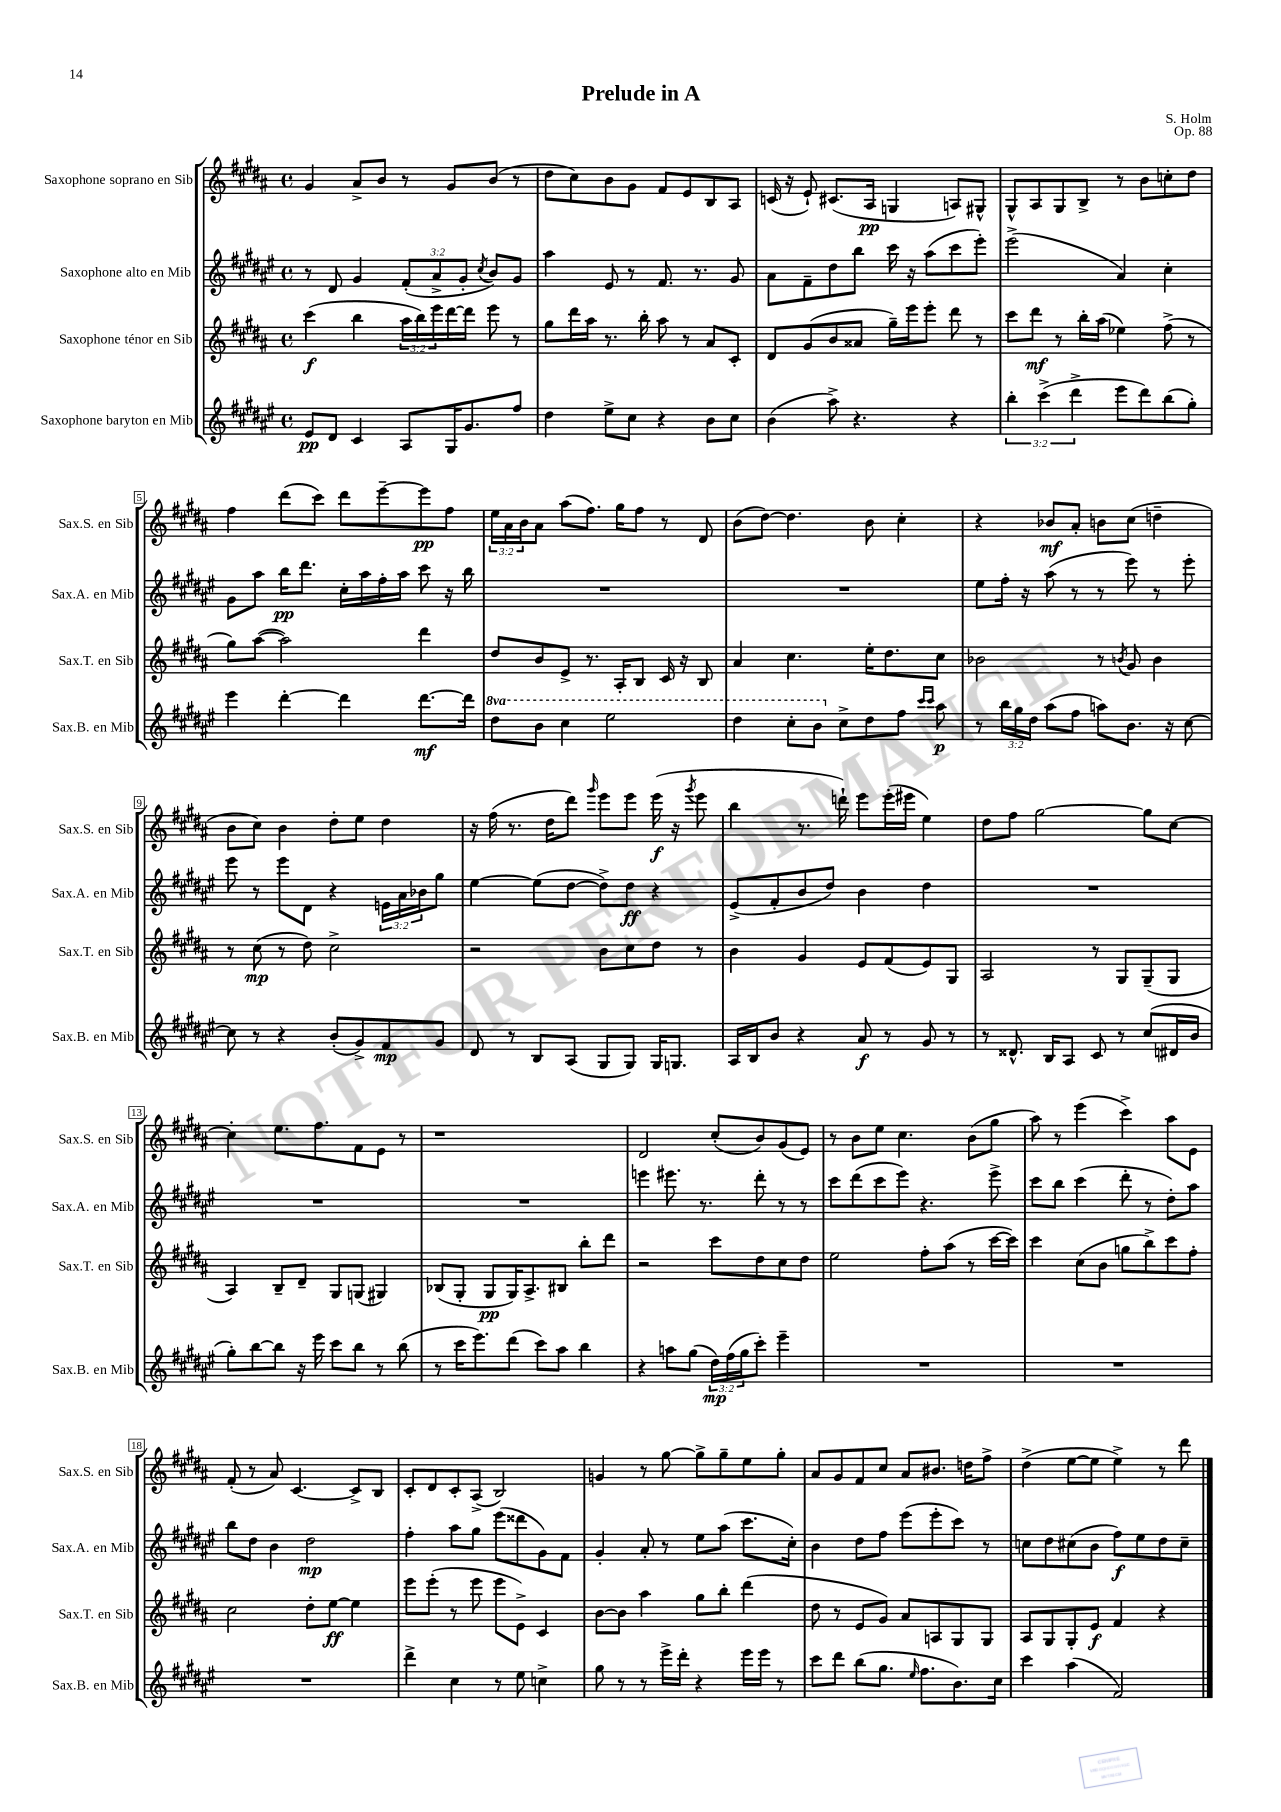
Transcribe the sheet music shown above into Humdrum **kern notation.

**kern	**dynam	**kern	**dynam	**kern	**dynam	**kern	**dynam
*part4	*part4	*part3	*part3	*part2	*part2	*part1	*part1
*staff4	*staff4	*staff3	*staff3	*staff2	*staff2	*staff1	*staff1
*I"Saxophone baryton en Mib	*	*I"Saxophone ténor en Sib	*	*I"Saxophone alto en Mib	*	*I"Saxophone soprano en Sib	*
*I'Sax.B. en Mib	*	*I'Sax.T. en Sib	*	*I'Sax.A. en Mib	*	*I'Sax.S. en Sib	*
*clefG2	*	*clefG2	*	*clefG2	*	*clefG2	*
*k[f#c#g#d#a#e#]	*	*k[f#c#g#d#a#]	*	*k[f#c#g#d#a#e#]	*	*k[f#c#g#d#a#]	*
*M4/4	*	*M4/4	*	*M4/4	*	*M4/4	*
*met(c)	*	*met(c)	*	*met(c)	*	*met(c)	*
=1	=1	=1	=1	=1	=1	=1	=1
8e#/L	pp	(4ccc#\	f	8r	.	4g#/	.
8d#/J	.	.	.	8d#/	.	.	.
4c#/	.	4bb\	.	4g#/	.	8a#^/L	.
.	.	.	.	.	.	8b/J	.
8A#/L	.	24aa#\LL	.	(12f#'/L	.	8r	.
.	.	24bb\)	.	.	.	.	.
.	.	24eee\	.	12a#^/	.	.	.
16G#/K	.	[16ddd#\	.	.	.	8g#/L	.
.	.	.	.	12g#'/J	.	.	.
8.g#/	.	16ddd#\JJ]	.	.	.	.	.
.	.	.	.	8qcc#/	.	.	.
.	.	8eee\	.	8b/L)	.	(8b/J	.
8ff#/J	.	8r	.	8g#/J	.	8r	.
=2	=2	=2	=2	=2	=2	=2	=2
4dd#\	.	8gg#\L	.	4aa#\	.	8dd#\L	.
.	.	16ddd#\L	.	.	.	8cc#\)	.
.	.	16aa#\JJ	.	.	.	.	.
8ee#^\L	.	8.r	.	8e#/	.	8b\	.
8cc#\J	.	.	.	8r	.	8g#\J	.
.	.	16bb'\	.	.	.	.	.
4r	.	8aa#\	.	8.f#/	.	8f#/L	.
.	.	8r	.	.	.	8e/	.
.	.	.	.	8.r	.	.	.
8b\L	.	8a#/L	.	.	.	8B/	.
8cc#\J	.	8c#'/J	.	8g#/	.	8A#/J	.
=3	=3	=3	=3	=3	=3	=3	=3
(4b\	.	8d#/L	.	8a#\L	.	(16cn/	.
.	.	.	.	.	.	16r	.
.	.	(8g#/	.	8f#~\	.	8e`/)	.
8aa#^\)	.	8b/	.	8dd#\	.	(8.c#X/L	.
4.r	.	8a##X/J	.	8bb\J	.	.	.
.	.	.	.	.	.	16A#/Jk	pp
.	.	16gg#~\LL)	.	16ccc#\	.	4Gn/	.
.	.	16eee\J	.	16r	.	.	.
.	.	8eee'\J	.	(8aa#\L	.	.	.
4r	.	8ddd#\	.	8ccc#\	.	8An/L)	.
.	.	8r	.	8eee#'\J)	.	8G#X^^/J	.
=4	=4	=4	=4	=4	=4	=4	=4
6bb'\	.	8ccc#\L	.	(2eee#^\	.	8G#^^/L	.
.	.	8ddd#\J	mf	.	.	8A#/	.
(6ccc#^\	.	.	.	.	.	.	.
.	.	8r	.	.	.	8G#/	.
6ddd#^\	.	.	.	.	.	.	.
.	.	16bb'\LL	.	.	.	8B^/J	.
.	.	(16aa#\JJ	.	.	.	.	.
8eee#\L	.	4ee-X\)	.	4a#/)	.	8r	.
8ddd#\)	.	.	.	.	.	8b\L	.
(8bb\	.	(8ff#^\	.	4cc#'\	.	8ccn'\	.
8gg#'\J)	.	8r	.	.	.	8dd#\J	.
!!LO:LB:g=z
=5	=5	=5	=5	=5	=5	=5	=5
4eee#\	.	8gg#\L)	.	8g#\L	.	4ff#\	.
.	.	([8aa#\J	.	8aa#\J	.	.	.
[4ddd#'\	.	2aa#\])	.	16bb\KL	pp	(8ddd#\L	.
.	.	.	.	8.ddd#\J	.	.	.
.	.	.	.	.	.	8ccc#\J)	.
4ddd#\]	.	.	.	16cc#'\LL	.	8ddd#\L	.
.	.	.	.	16aa#\	.	.	.
.	.	.	.	16ff#'\	.	[8eee~\	.
.	.	.	.	16aa#\JJ	.	.	.
[8.ddd#\L	mf	4ddd#\	.	8ccc#\	.	8eee\]	pp
.	.	.	.	16r	.	8ff#\J	.
16ddd#\Jk]	.	.	.	16bb\	.	.	.
=6	=6	=6	=6	=6	=6	=6	=6
*8va	*	*	*	*	*	*	*
8ddd#\L	.	8dd#/L	.	1r	.	24ee\LL	.
.	.	.	.	.	.	24a#\	.
.	.	.	.	.	.	24b\J	.
8bb\J	.	8b/	.	.	.	8a#\J	.
4ccc#\	.	8e^/J	.	.	.	(8aa#\L	.
.	.	8.r	.	.	.	8.ff#\J)	.
2eee#\	.	.	.	.	.	.	.
.	.	16A#'/KL	.	.	.	16gg#\KL	.
.	.	8B/J	.	.	.	8ff#\J	.
.	.	16c#/	.	.	.	8r	.
.	.	16r	.	.	.	.	.
.	.	8B/	.	.	.	8d#/	.
=7	=7	=7	=7	=7	=7	=7	=7
4ddd#\	.	4a#/	.	1r	.	(8b\L	.
.	.	.	.	.	.	[8dd#\J)	.
8ccc#'\L	.	4.cc#\	.	.	.	4.dd#\]	.
8bb\J	.	.	.	.	.	.	.
*X8va	*	*	*	*	*	*	*
8cc#^\L	.	.	.	.	.	.	.
8dd#\	.	16ee'\KL	.	.	.	8b\	.
.	.	8.dd#\	.	.	.	.	.
8ff#\J	.	.	.	.	.	4cc#'\	.
16qqccc#/LL	.	.	.	.	.	.	.
16qqccc#/JJ	.	.	.	.	.	.	.
8aa#\	p	8cc#\J	.	.	.	.	.
=8	=8	=8	=8	=8	=8	=8	=8
8r	.	2b-X\	.	8ee#\L	.	4r	.
24bb\LL	.	.	.	16ff#'\Jk	.	.	.
24gg#\	.	.	.	.	.	.	.
.	.	.	.	16r	.	.	.
24dd#\JJ	.	.	.	.	.	.	.
(8aa#\L	.	.	.	(8aa#\	.	8b-X/L	mf
8ff#\J	.	.	.	8r	.	8a#'/J	.
8aan\L)	.	8r	.	8r	.	8bn\L	.
.	.	8qbn/	.	.	.	.	.
8.b\J	.	8g#/	.	8eee#\)	.	(8cc#\J	.
.	.	4b\	.	8r	.	4ddn~\	.
16r	.	.	.	.	.	.	.
[8cc#\	.	.	.	8eee#'\	.	.	.
!!LO:LB:g=z
=9	=9	=9	=9	=9	=9	=9	=9
8cc#\]	.	8r	.	8eee#\	.	8b\L	.
8r	.	(8cc#\	mp	8r	.	8cc#\J)	.
4r	.	8r	.	8eee#\L	.	4b\	.
.	.	8dd#\)	.	8d#\J	.	.	.
(8b'/L	.	2cc#^\	.	4r	.	8dd#'\L	.
8g#^/)	.	.	.	.	.	8ee\J	.
8f#/	mp	.	.	24en\LL	.	4dd#\	.
.	.	.	.	24a#\	.	.	.
.	.	.	.	24b-X\J	.	.	.
8g#/J	.	.	.	8gg#\J	.	.	.
=10	=10	=10	=10	=10	=10	=10	=10
8d#/	.	2r	.	[4ee#\	.	16r	.
.	.	.	.	.	.	(16ff#\	.
8r	.	.	.	.	.	8.r	.
8B/L	.	.	.	(8ee#\L]	.	.	.
.	.	.	.	.	.	16dd#\KL	.
(8A#/J	.	.	.	[8dd#\J	.	8ddd#\J)	.
.	.	.	.	.	.	16qqggg#/	.
8G#/L	.	8b\L	.	8dd#^\L])	.	8eee\L	.
8G#/J)	.	8cc#\	.	8dd#\J	ff	8eee\J	.
16G#/KL	.	8dd#\J	.	4r	.	(16eee\	f
8.Gn/J	.	.	.	.	.	16r	.
.	.	.	.	.	.	8qggg#/	.
.	.	8r	.	.	.	8eee\	.
=11	=11	=11	=11	=11	=11	=11	=11
16A#/LL	.	4b\	.	(8e#^/L	.	4bb\	.
16B/J	.	.	.	.	.	.	.
8b/J	.	.	.	8f#'/	.	.	.
4r	.	4g#/	.	8b/	.	8.r	.
.	.	.	.	8dd#/J)	.	.	.
.	.	.	.	.	.	16dddn`\)	.
8a#/	f	8e/L	.	4b\	.	8eee\L	.
8r	.	(8f#/	.	.	.	(16eee'\L	.
.	.	.	.	.	.	16eee#X\JJ	.
8g#/	.	8e/)	.	4dd#\	.	4ee\)	.
8r	.	8G#/J	.	.	.	.	.
=12	=12	=12	=12	=12	=12	=12	=12
8r	.	2A#/	.	1r	.	8dd#\L	.
8.d##X^^/	.	.	.	.	.	8ff#\J	.
.	.	.	.	.	.	[2gg#\	.
16B/KL	.	.	.	.	.	.	.
8A#/J	.	.	.	.	.	.	.
8c#/	.	8r	.	.	.	.	.
8r	.	8G#/L	.	.	.	.	.
(8cc#/L	.	(8G#~/	.	.	.	8gg#\L]	.
16d#X/L	.	8G#/J	.	.	.	[8cc#\J	.
16b/JJ	.	.	.	.	.	.	.
!!LO:LB:g=z
=13	=13	=13	=13	=13	=13	=13	=13
8gg#'\L)	.	4A#/)	.	1r	.	4cc#'\]	.
[8bb\	.	.	.	.	.	.	.
8bb\J]	.	8B~/L	.	.	.	8.ee\L	.
16r	.	8d#~/J	.	.	.	.	.
16eee#\	.	.	.	.	.	8.ff#\	.
8ccc#\L	.	8G#/L	.	.	.	.	.
8bb\J	.	(8Gn/J	.	.	.	8f#\	.
8r	.	4G#X/)	.	.	.	8e\J	.
(8bb\	.	.	.	.	.	8r	.
=14	=14	=14	=14	=14	=14	=14	=14
8r	.	(8B-X/L	.	1r	.	1r	.
16ccc#\KL	.	8G#'/J	.	.	.	.	.
8.eee#\)	.	.	.	.	.	.	.
.	.	8G#/L	pp	.	.	.	.
(8ddd#\J	.	16G#/K)	.	.	.	.	.
.	.	8.A#^/	.	.	.	.	.
8ccc#\L)	.	.	.	.	.	.	.
8aa#\J	.	8B#X/J	.	.	.	.	.
4bb\	.	8bb'\L	.	.	.	.	.
.	.	8ddd#\J	.	.	.	.	.
=15	=15	=15	=15	=15	=15	=15	=15
4r	.	2r	.	4eeen\	.	2d#/	.
8aan\L	.	.	.	8.eee#X\	.	.	.
(8gg#\J	.	.	.	.	.	.	.
.	.	.	.	8.r	.	.	.
24dd#\LL)	mp	8ccc#\L	.	.	.	(8cc#'/L	.
(24ff#\	.	.	.	.	.	.	.
24gg#\J	.	.	.	.	.	.	.
8ccc#'\J)	.	8dd#\	.	8ddd#'\	.	8b/)	.
4eee#~\	.	8cc#\	.	8r	.	(8g#/	.
.	.	8dd#\J	.	8r	.	8e/J)	.
=16	=16	=16	=16	=16	=16	=16	=16
1r	.	2ee\	.	8ccc#\L	.	8r	.
.	.	.	.	(8ddd#\	.	8b\L	.
.	.	.	.	8ccc#\	.	8ee\J	.
.	.	.	.	8eee#\J)	.	4.cc#\	.
.	.	8ff#'\L	.	4.r	.	.	.
.	.	(8aa#\J	.	.	.	.	.
.	.	8r	.	.	.	(8b\L	.
.	.	[16ccc#\LL	.	8eee#^\	.	8gg#\J	.
.	.	16ccc#\JJ])	.	.	.	.	.
=17	=17	=17	=17	=17	=17	=17	=17
1r	.	4ccc#\	.	8ccc#\L	.	8aa#\)	.
.	.	.	.	8bb\J	.	8r	.
.	.	(8cc#\L	.	(4ccc#\	.	(4eee\	.
.	.	8b\J	.	.	.	.	.
.	.	8ggn\L	.	8ddd#'\	.	4ccc#^\)	.
.	.	8bb^\)	.	8r	.	.	.
.	.	8ccc#\	.	8dd#'\L)	.	8aa#\L	.
.	.	8ff#'\J	.	8aa#\J	.	8e\J	.
!!LO:LB:g=z
=18	=18	=18	=18	=18	=18	=18	=18
1r	.	2cc#\	.	8bb\L	.	(8f#'/	.
.	.	.	.	8dd#\J	.	8r	.
.	.	.	.	4b\	.	8a#/)	.
.	.	.	.	.	.	[4.c#/	.
.	.	8dd#'\L	.	2dd#\	mp	.	.
.	.	[8ee\J	ff	.	.	.	.
.	.	4ee\]	.	.	.	8c#^/L]	.
.	.	.	.	.	.	8B/J	.
=19	=19	=19	=19	=19	=19	=19	=19
4ddd#^\	.	8eee\L	.	4ff#'\	.	8c#'/L	.
.	.	(8eee'\J	.	.	.	8d#/	.
4cc#\	.	8r	.	8aa#\L	.	8c#'/	.
.	.	8eee\	.	8gg#\J	.	(8A#^/J	.
8r	.	8eee\L	.	(8eee#\L	.	2B/)	.
8ee#\	.	8e^\J)	.	8ddd##X\	.	.	.
4ccn^\	.	4c#/	.	8g#\)	.	.	.
.	.	.	.	8f#\J	.	.	.
=20	=20	=20	=20	=20	=20	=20	=20
8gg#\	.	[8b\L	.	4g#'/	.	4gn/	.
8r	.	8b\J]	.	.	.	.	.
8r	.	4aa#\	.	8a#'/	.	8r	.
16eee#^\LL	.	.	.	8r	.	[8gg#\	.
16ddd#'\JJ	.	.	.	.	.	.	.
4r	.	8gg#\L	.	8ee#\L	.	8gg#^\L]	.
.	.	8bb'\J	.	(8aa#\J	.	8gg#~\	.
16eee#\LL	.	(4ddd#\	.	8.ccc#\L	.	8ee\	.
16eee#\JJ	.	.	.	.	.	.	.
8r	.	.	.	.	.	8gg#'\J	.
.	.	.	.	16cc#'\Jk)	.	.	.
=21	=21	=21	=21	=21	=21	=21	=21
8ccc#\L	.	8dd#\	.	4b\	.	8a#/L	.
8ddd#\J	.	8r	.	.	.	8g#/	.
(8bb\L	.	8e/L	.	8dd#\L	.	8f#/	.
8.gg#\J	.	8g#/J)	.	8ff#\J	.	8cc#/J	.
.	.	8a#/L	.	(8eee#\L	.	8a#/L	.
16qqee#/	.	.	.	.	.	.	.
8.ff#\L	.	.	.	.	.	.	.
.	.	8An/	.	8eee#'\	.	8.b#X/J	.
8.b\)	.	8G#/	.	8ccc#\J)	.	.	.
.	.	.	.	.	.	16ddn\KL	.
.	.	8G#/J	.	8r	.	8ff#^\J	.
16cc#\Jk	.	.	.	.	.	.	.
=22	=22	=22	=22	=22	=22	=22	=22
4ccc#\	.	8A#/L	.	8ccn\L	.	(4dd#^\	.
.	.	8G#/	.	8dd#\	.	.	.
(4aa#\	.	8G#'/	.	(8cc#X\	.	[8ee\L	.
.	.	8e/J	f	8b\J	.	8ee\J]	.
2f#/)	.	4f#/	.	8ff#\L)	f	4ee^\)	.
.	.	.	.	8ee#\	.	.	.
.	.	4r	.	8dd#\	.	8r	.
.	.	.	.	8cc#~\J	.	8ddd#\	.
==	==	==	==	==	==	==	==
*-	*-	*-	*-	*-	*-	*-	*-
